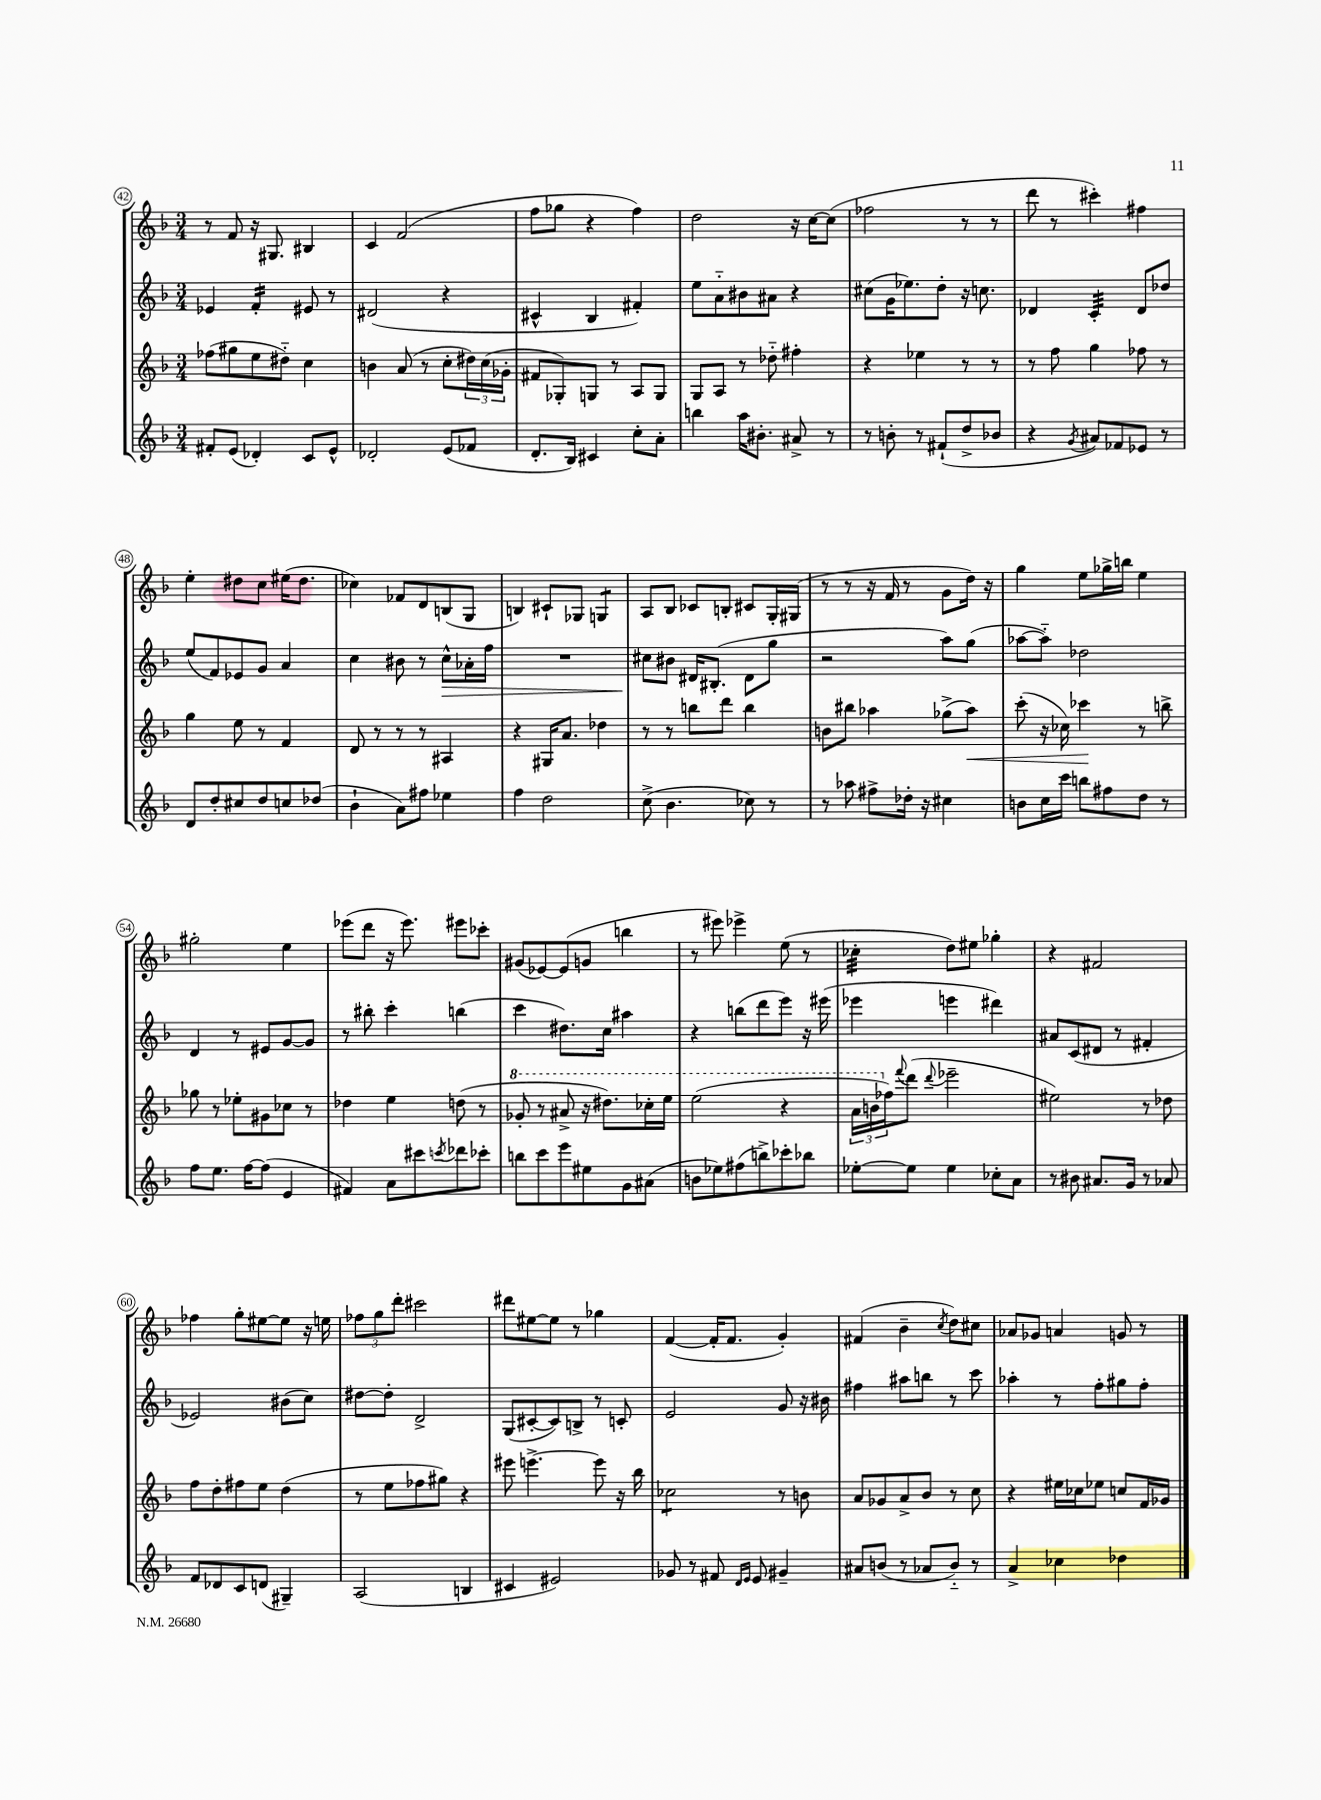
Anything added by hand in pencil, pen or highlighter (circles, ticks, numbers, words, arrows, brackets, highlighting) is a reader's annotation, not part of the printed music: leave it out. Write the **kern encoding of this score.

**kern	**kern	**kern	**kern
*staff4	*staff3	*staff2	*staff1
*clefG2	*clefG2	*clefG2	*clefG2
*k[b-]	*k[b-]	*k[b-]	*k[b-]
*M3/4	*M3/4	*M3/4	*M3/4
8f#'/L	(8ff-\L	4e-/	8r
(8e/J	8gg#\	.	8f/
4d-'/)	8ee\	4f'/	16r
.	.	.	8.G#/
.	8dd#'~\J)	.	.
8c/L	4cc\	8e#/	4B#/
8e^^/J	.	8r	.
=	=	=	=
2d-'/	4b\	(2d#/	4c/
.	(8a/	.	(2f/
.	8r	.	.
(8e/L	8cc'\L	4r	.
8f-/J	24dd#\L)	.	.
.	(24cc\	.	.
.	24g-'\JJ	.	.
=	=	=	=
8.d'/L	8f#/L	4c#^^/	8ff\L
.	8G-'/)	.	8gg-\J
16B-/Jk)	.	.	.
4c#/	8G/J	4B-/	4r
.	8r	.	.
8cc'\L	8A/L	4f#'/)	4ff\)
8a'\J	8G/J	.	.
=	=	=	=
4bb\	8G/L	8ee\L	2dd\
.	8A/J	8a'~\	.
16aa\LK	8r	8b#\	.
8.b#'\J	.	.	.
.	8dd-'~\	8a#\J	.
8a#^/	4ff#'\	4r	16r
.	.	.	[16cc\LK
8r	.	.	(8cc\]J
=	=	=	=
8r	4r	(8cc#\L	2ff-\
8b'\	.	16g\K	.
.	.	8.ee-\)	.
8r	4ee-\	.	.
(8f#`/L	.	8dd'\J	.
8dd^/	8r	16r	8r
.	.	8.cc\	.
8b-/J	8r	.	8r
=	=	=	=
4r	8r	4d-/	8ddd\
.	8ff\	.	8r
8qg/	.	.	.
8a#/L)	4gg\	4c'/	4ccc#'\)
8f-/	.	.	.
8e-/J	8ff-\	8d-/L	4ff#\
8r	8r	8dd-/J	.
=	=	=	=
8d/L	4gg\	(8ee/L	4ee'\
8dd'/	.	8f/)	.
8cc#/	8ee\	8e-/	8dd#\L
8dd/	8r	8g/J	8cc\J
8cc/	4f/	4a/	(16ee#\LK
.	.	.	8.dd#\J
(8dd-/J	.	.	.
=	=	=	=
4b-`\	8d/	4cc\	4cc-\)
.	8r	.	.
8a\L)	8r	8b#\	8f-/L
8ff#\J	8r	8r	8d/
4ee-\	4A#/	8cc^^\L	(8B/
.	.	16a-'\L	8G/J
.	.	16ff\JJ	.
=	=	=	=
4ff\	4r	2.r	4B/)
2dd\	16G#/LK	.	8c#`/L
.	8.a/J	.	.
.	.	.	8G-/J
.	4dd-\	.	4G/
=	=	=	=
(8cc^\	8r	8cc#\L	8A/L
4.b-\	8r	8b#\J	8B-/J
.	8bb\L	16d#/LK	8c-/L
.	.	(8.B#'/J	.
.	8ddd\J	.	8B'/J
8cc-\)	4bb\	8d#\L	8c#/L
8r	.	8gg\J	16G'/L
.	.	.	(16G#/JJ
=	=	=	=
8r	8b\L	2r	8r
8aa-\	8bb#\J	.	8r
8ff#^\L	4aa-\	.	16r
.	.	.	16f/
16dd-'\Jk	.	.	8r
16r	.	.	.
4cc#\	(8gg-^\L	8aa\L)	8g\L
.	8aa-\J)	(8gg\J	16dd\Jk)
.	.	.	16r
=	=	=	=
8b\L	(8ccc'\	[8aa-\L	4gg\
16cc\L	16r	8aa-'~\]J)	.
16ccc\JJ	16cc-\)	.	.
8bb\L	4ccc-\	2dd-\	8ee\L
8ff#\	.	.	16gg-^\L
.	.	.	16bb\JJ
8dd\J	8r	.	4ee\
8r	8bb^\	.	.
=	=	=	=
8ff\L	8gg-\	4d/	2gg#'\
8.ee\J	8r	.	.
.	8ee-'\L	8r	.
[16ff\LK	.	.	.
(8ff\]J	8g#\	8e#/L	.
4e/	8cc-\J	[8g/	4ee\
.	8r	8g/]J	.
=	=	=	=
4f#/)	4dd-\	8r	(8eee-\L
.	.	8bb#'\	8ddd\J
8a\L	4ee\	4ccc'\	16r
.	.	.	8.eee-\)
8ccc#\	.	.	.
8qccc/	.	.	.
8ddd-\	(8dd\	(4bb\	8eee#\L
8ccc-'\J	8r	.	8ccc-'\J
=	=	=	=
8bb\L	8gg-'/	4ccc\	(8g#/L
8ccc\	8r	.	[8e-/)
8eee\	8aa#^/	8.dd#\L)	(8e-/]
8ee#\	16r	.	8g/J
.	8.ddd#\L)	16cc\Jk	.
8g\	.	4aa#\	4bb\
(8a#\J	16ccc-'\L	.	.
.	16eee\JJ	.	.
=	=	=	=
8b\L	(2eee\	4r	8r
8ee-\)	.	.	8eee#\)
(8ff#\	.	(8bb\L	4eee-^\
8bb^\)	.	8ddd\	.
8ccc-'\	4r	8eee\J)	(8ee\
8bb-\J	.	16r	8r
.	.	(16eee#\	.
=	=	=	=
[8ee-'\L	24aa\LL	4eee-\	4cc-'\
.	24bb\	.	.
.	24ff-\J)	.	.
.	8qqfff/	.	.
8ee-\]J	(8ddd\J	.	.
.	8qqddd/	.	.
4ee-\	2eee-~\	4eee\	8dd\L)
.	.	.	8ee#\J
8cc-'\L	.	4ddd#\)	4gg-'\
8a\J	.	.	.
=	=	=	=
8r	2ee#\)	8a#/L	4r
8b#\	.	(8c/	.
8.a#/L	.	8d#/J	2f#/
.	.	8r	.
16g/Jk	.	.	.
8r	8r	4f#'/	.
8a-/	8dd-\	.	.
=	=	=	=
8f/L	8ff\L	2e-/)	4ff-\
8d-/	8dd'\	.	.
8c/	8ff#\	.	8gg'\L
(8d/J	8ee\J	.	[8ee#\
4G#~/)	(4dd\	(8b#\L	8ee#\]J
.	.	8cc\J)	16r
.	.	.	16ee\
=	=	=	=
(2A/	8r	[8dd#\L	12ff-\L
.	.	.	12gg\
.	8ee\L	8dd#'\]J	.
.	.	.	12ddd'\J
.	8ff-\	2d^/	2ccc#\
.	8gg#\J)	.	.
4B/	4r	.	.
=	=	=	=
4c#/	8eee#\	(8G/L	8ddd#\L
.	[4.eee^\	[8c#'/	[8ee#\
2e#/)	.	8c#/])	8ee#\]J
.	.	8B^/J	8r
.	8eee\]	8r	4gg-\
.	16r	8c'/	.
.	16bb-\	.	.
=	=	=	=
8g-/	2cc-\	2e/	([4f/
8r	.	.	.
8f#/	.	.	16f'/]LK
.	.	.	8.f/J
16qqd/LL	.	.	.
16qqe/JJ	.	.	.
8e/	.	.	.
4g#~/	8r	8g/	4g'/)
.	8b\	16r	.
.	.	16b#\	.
=	=	=	=
8a#/L	8a/L	4ff#\	(4f#/
(8b/J	8g-/	.	.
8r	8a^/	8aa#\L	4b-~\
8a-/L	8b-/J	8bb\J	.
.	.	.	8qcc/
8b'~/J)	8r	8r	8dd\L)
8r	8cc\	8ccc\	8cc#\J
=	=	=	=
4a^/	4r	4aa-'\	8a-/L
.	.	.	8g-/J
4cc-\	16ee#\LL	8r	4a/
.	16cc-\J	.	.
.	8ee-\J	8ff'\L	.
4dd-\	8cc/L	8gg#\	8g/
.	16f/L	8ff'\J	8r
.	16g-/JJ	.	.
==	==	==	==
*-	*-	*-	*-
